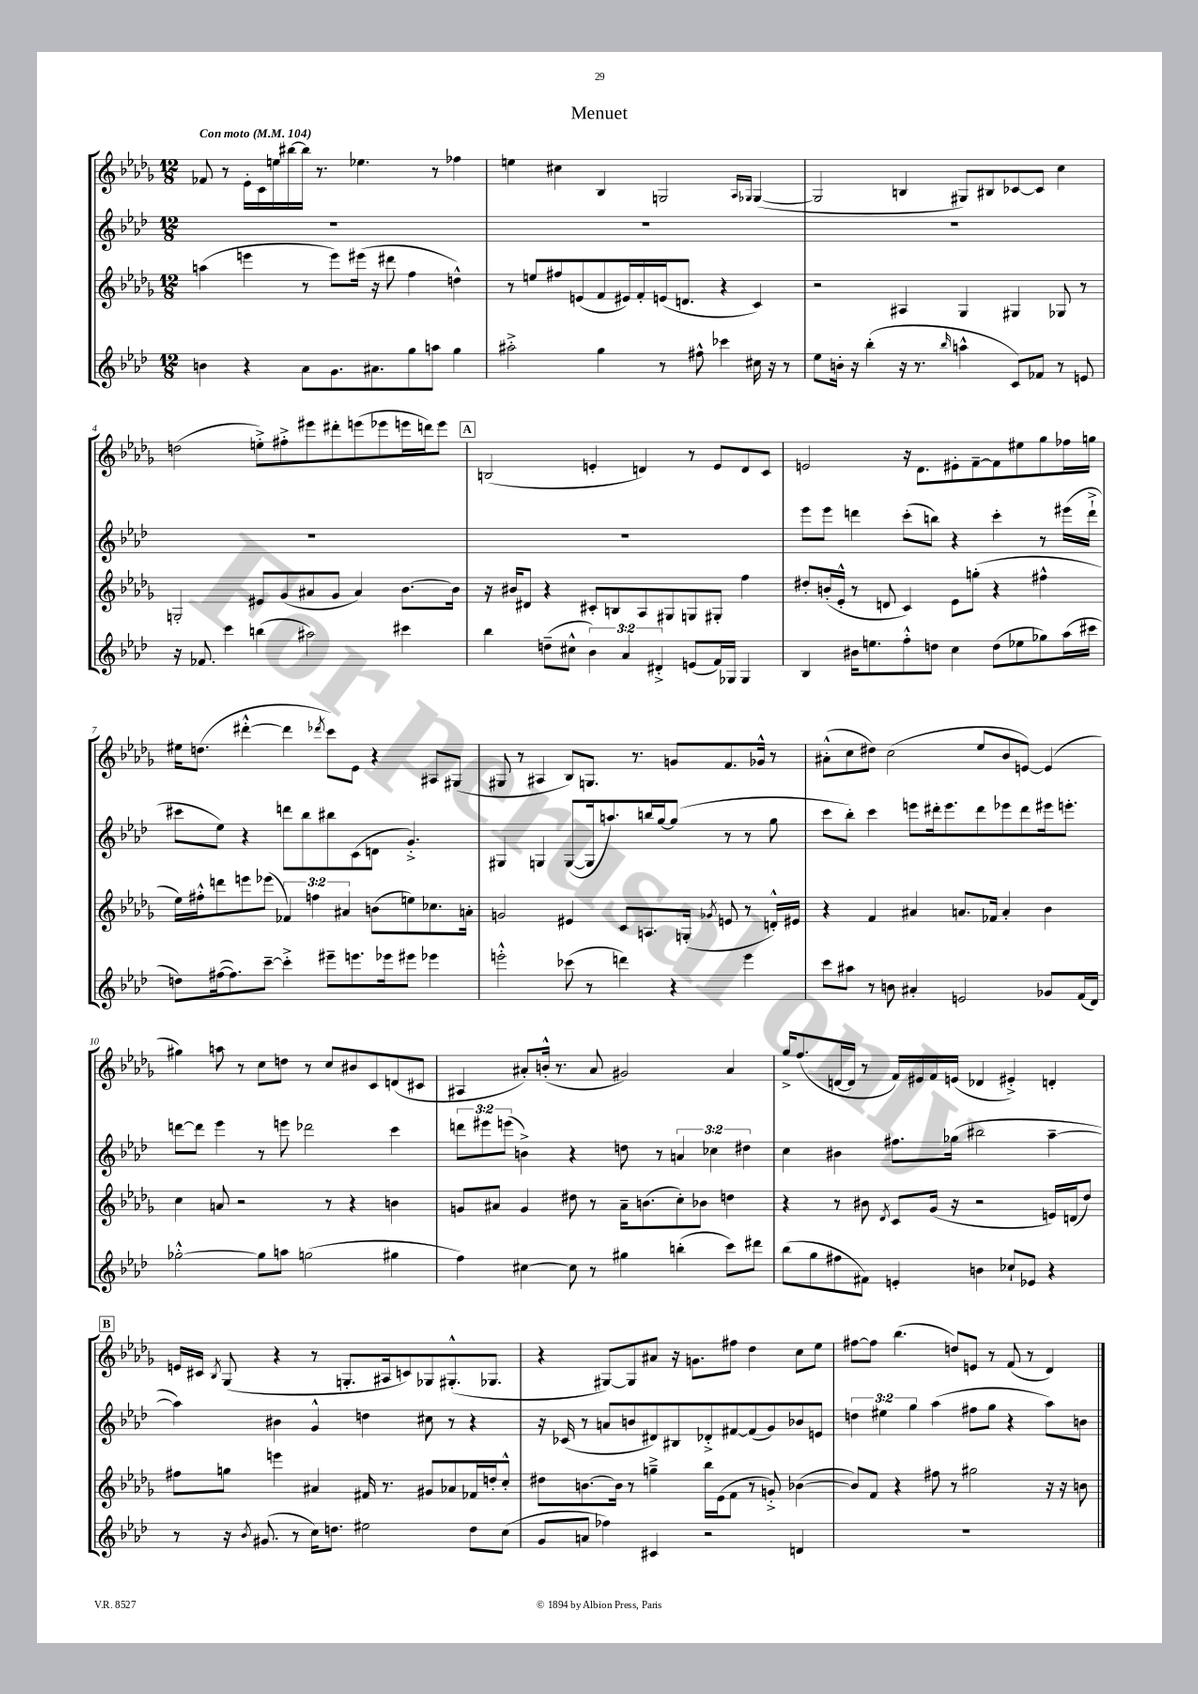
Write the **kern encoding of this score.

**kern	**kern	**kern	**kern
*part4	*part3	*part2	*part1
*staff4	*staff3	*staff2	*staff1
*clefG2	*clefG2	*clefG2	*clefG2
*k[b-e-a-d-]	*k[b-e-a-d-g-]	*k[b-e-a-d-]	*k[b-e-a-d-g-]
*M12/8	*M12/8	*M12/8	*M12/8
*MM104	*MM104	*MM104	*MM104
=1	=1	=1	=1
!	!	!	!LO:TX:a:B:t=Con moto
4bn\	(4aan\	1.r	8f-X/
.	.	.	8r
4r	4eeen\	.	16e-'\LL
.	.	.	16c\
.	.	.	16een\
.	.	.	[16bb#X\
8a-\L	8r	.	16bb#\JJ]
.	.	.	8.r
8.g\	8eee\L)	.	.
.	(16eee#X\Jk	.	4.ee-X\
8.a#X\	16r	.	.
.	8ddd#X\	.	.
8gg\	4ff\	.	.
8aan\J	.	.	8r
4gg\	4ddn^^\)	.	4ff-X\
=2	=2	=2	=2
2aa#X'^\	8r	1.r	4een\
.	8een/L	.	.
.	8ff#X/	.	4cc#X\
.	(8en/	.	.
4gg\	8f/	.	4B-/
.	16e#X/L)	.	.
.	16f'/	.	.
8r	(16en/J	.	2Gn/
.	8.dn/J	.	.
8ff#X^^\	.	.	.
4ccc-X\	4r	.	.
.	.	.	16qqA-/LL
.	.	.	16qqG-X/JJ
16cc#X\	4c/)	.	([4G-/
16r	.	.	.
8r	.	.	.
=3	=3	=3	=3
8ee-\L	2r	1.r	2G-/]
16bn'\Jk	.	.	.
16r	.	.	.
(4bb-'\	.	.	.
16r	4A#X/	.	4Bn/
8.r	.	.	.
16qqbb-/	.	.	.
4aan^^\	4G-/	.	8G#X/L)
.	.	.	8B#X/
8c/L)	4G#X/	.	[8c-X/
8f-X/J	.	.	8c-/J]
8r	8G-X/	.	4cc\
8en/	8r	.	.
!!LO:LB:g=z
=4	=4	=4	=4
16r	2Gn'/	1.r	(2ddn\
8.f-X/	.	.	.
4ccc\	.	.	.
(4bbn\	8e#X/L	.	8een'^\L)
.	(8g-/	.	8ff#X'^\
2aa#X\)	8a#X/	.	8eee#X\
.	8g-/J	.	8ddd#X'\
.	4a#/)	.	(8eeen\
.	.	.	8eee-X\
4ccc#X\	[8.b-\L	.	16eeen\L
.	.	.	16dddn\J)
.	.	.	8eee\J
.	16b-\Jk]	.	.
!!LO:REH:place=s1:t=A
=5	=5	=5	=5
4bb-\	16r	1.r	(2Bn/
.	16b#X/KL	.	.
.	8d#X/J	.	.
(8ddn~\L	4r	.	.
8cc#X^^\J	.	.	.
6b-\)	8c#X'/L	.	4en'/
.	8Bn/	.	.
6a-/	.	.	.
.	8A-/	.	4dn/)
6d#X'^/	.	.	.
.	8G#X/	.	.
(8en/L	8Gn/	.	8r
16f/L)	8G#X'/J	.	8e/L
16G-X/JJ	.	.	.
4G-/	4ff\	.	8d/
.	.	.	8c/J
=6	=6	=6	=6
4B-/	8dd#X'/L	8eee-\L	2en/
.	(16bn'/L	8eee-\J	.
.	16e-'^^/JJ	.	.
16b#X\KL	8r	4dddn\	.
8.een\	.	.	.
.	8dn/	.	.
8ff'^^\	4c/)	(8ccc'\L	16r
.	.	.	8.d-\L
8ddn\J	.	8bbn\J)	.
4cc\	8e-\L	4r	8e#X'\
.	(8ggn'\J	.	[8f~\
(8dd\L	4r	4ccc'\	8f\]
8ee-X\	.	.	8ee#X\
8gg-X\)	4ff#X^^\	8r	8gg-\
(16aa-\L	.	(16eee#X\LL	16ff-X\L
16ccc#X\JJ	.	16ddd`^\JJ	16ggn\JJ
!!LO:LB:g=z
=7	=7	=7	=7
8ddn\L)	16ee-\LL)	8ccc#X\L	16ee#X\KL
.	16ff#X'^^\J	.	(8.ddn\J
([16ff#X\k	8dddn\	8ee-\J)	.
8.ff#\])	.	.	.
.	8eeen\	4r	[4ddd#X'^^\
[8ccc~\J	(8eee-X\J	.	.
4ccc'^\]	6f-X/)	8dddn\L	4ddd#\]
.	.	8bb-\	.
.	6ffn\	.	.
.	.	.	8qddd-X/
8eee#X~\L	.	8bb#X\	8ccc\L)
.	6a#X/	.	.
8.eeen\	.	(8c\	8e-\J
.	(8bn\L	8dn\J	4r
16eee-X\k	.	.	.
8eee#X\J	8een\)	4.g'^/)	.
4eee-X\	8.cc-X\	.	8A#X/L
.	.	.	(8G#X/J
.	16an'\Jk	.	.
=8	=8	=8	=8
2eeen'^^\	2gn/	4G#X/	8G#X/
.	.	.	8r
.	.	4Gn/	4A#X/
(8ccc-X\	4e#X/	([8G/L	8B-/L)
8r	.	16G/k]	8.Gn/J
.	.	8.aan/)	.
4dddn\)	8c/L	.	.
.	.	.	8.r
.	8.An/	16bbn/L	.
.	.	[16gg/J	.
4r	.	(8gg/J]	8gn/L
.	(16Gn'/Jk	.	.
.	8qg-X/	.	.
.	8en/	8r	8.f/
4eee\	8r	8r	.
.	.	.	16g-X^^/Jk
.	16dn'^^/LL)	8gg\	8r
.	16e#X/JJ	.	.
=9	=9	=9	=9
8ccc\L	4r	8ccc\L	(8a#X'^^\L
8aa#X\J	.	8bb-'\J)	8cc\
8r	4f/	4ccc\	8dd#X\J)
8bn\	.	.	(2cc\
4a#X'/	4a#X/	8eeen\L	.
.	.	16ddd#X'\k	.
.	.	8.eee\	.
2en/	8.an/L	.	.
.	.	8ddd#\	8ee-/L
.	16f-X/Jk	.	.
.	4a'/	8eee-X\	8b-/
.	.	8ddd#\	[8en/J)
8g-X/L	4b-\	16eee#X\k	(4e/]
.	.	8.eeen'\J	.
(16f/L	.	.	.
16d-/JJ)	.	.	.
!!LO:LB:g=z
=10	=10	=10	=10
[2gg-X'^^\	4cc\	[8dddn\L	4gg#X\)
.	.	8ddd\J]	.
.	8an/	4eee-\	8aan\
.	2r	.	8r
8gg-\L]	.	8r	8cc\L
8aan\J	.	8eeen\	8ddn\J
(2ggn\	.	2ddd-X\	8r
.	8r	.	8cc/L
.	4r	.	8b#X/
.	.	.	8c/
4gg#X\	4bn\	4ccc\	(8dn/
.	.	.	8c#X/J
=11	=11	=11	=11
4ff\)	8gn/L	12dddn\L	4A#X/
.	.	12eee#X\	.
.	8a#X/J	.	.
.	.	(12eeen\J	.
[4cc#X\	4g/	4bn^\)	8a#X'/L)
.	.	.	(16bn'^^/Jk
.	.	.	8.r
8cc#\]	8dd#X\	4r	.
8r	8r	.	8a#/
4gg#X\	16a#~\KL	8ddn\	2g#X/)
.	(8.bn\	.	.
.	.	8r	.
(4bbn'\	8cc'\)	6an/	.
.	8b-X\J	.	.
.	.	6cc-X\	.
8ccc\L)	4ddn\	.	4a#/
.	.	6dd#X\	.
8ddd#X\J	.	.	.
=12	=12	=12	=12
(8bb-\L	4r	4cc\	16gg-^/KL
.	.	.	(8.ff/
8gg\	.	.	.
8ff#X\	8r	4b#X\	[16dn/L
.	.	.	16d/JJ]
8f#X\J)	8b#X\	.	8r
.	8qd-/	.	.
4en'/	8c/L	8.ff#X\L	16f/LL)
.	.	.	16e#X/
.	(16g-/Jk	.	16f/
.	16r	(16gg-X\Jk	(16en/JJ
4bn\	2r	2bb#X\	4d-X/
8cc-X`/L	.	.	4e#X'^/)
8e-X/J	.	.	.
4r	16en/LL)	[4aa-~\	4dn'/
.	(16dn/J	.	.
.	8dd-/J)	.	.
!!LO:LB:g=z
!!LO:REH:place=s1:t=B
=13	=13	=13	=13
8r	8ff#X\L	4aa-\])	16en/LL
.	.	.	16c#X/JJ
.	.	.	8qB-/
16r	8ggn\J	.	(8G-/
8qb-/	.	.	.
(8.g#X/	.	.	.
.	4eeen\	4b#X\	4r
8r	.	.	.
16cc\KL)	4a#X/	4g^^/	8r
8.ddn\J	.	.	.
.	.	.	8.Gn'/L
2ee#X\	16f#X/	4ddn\	.
.	8.r	.	16A#X/k
.	.	.	8cn/)
.	8g#X/L	8cc#X\	8G-X/
.	8a-X/	8r	(8.G#X'^^/
8dd\L	16f-X/L	4r	.
.	16ddn'/J	.	8.G-X/J
(8cc\J	8cc'^^/J	.	.
=14	=14	=14	=14
8g/L	8dd#X\L	16r	4r
.	.	(16c-X/	.
8an/J	[8.bn\	8r	.
4ff-X\)	.	8an/L	[8G#X/L)
.	16b\Jk]	.	.
.	8r	8bn/	8G#/]
4c#X/	4ggn~^\	8d#X/)	8a#X/J
.	.	8B#X/	16r
.	.	.	8.gn\L
2r	16bb-\LL	8d-X'^/	.
.	(16e-\J	.	.
.	8f\J	[8f#X/	8ff#X\J
.	8r	(8f#/]	4dd-\
.	8gn'^/)	8g/)	.
4dn/	([4b-X\	8b-X/	8cc\L
.	.	8en/J	8ee-\J
=15	=15	=15	=15
1.r	8b-/L])	6ddn\	[8ff#X\L
.	8f/J	.	8ff#\J]
.	.	6ee#X\	.
.	4r	.	(4.bb-\
.	.	6gg\	.
.	8ff#X\	(4aa-\	.
.	8r	.	8ddn/L)
.	2gg#X\	8ff#X\L	8en/J
.	.	8gg\J	8r
.	.	4r	(8f/
.	.	.	8r
.	16r	8aa-\L)	4d-/)
.	16r	.	.
.	8bn\	8bn\J	.
==	==	==	==
*-	*-	*-	*-
